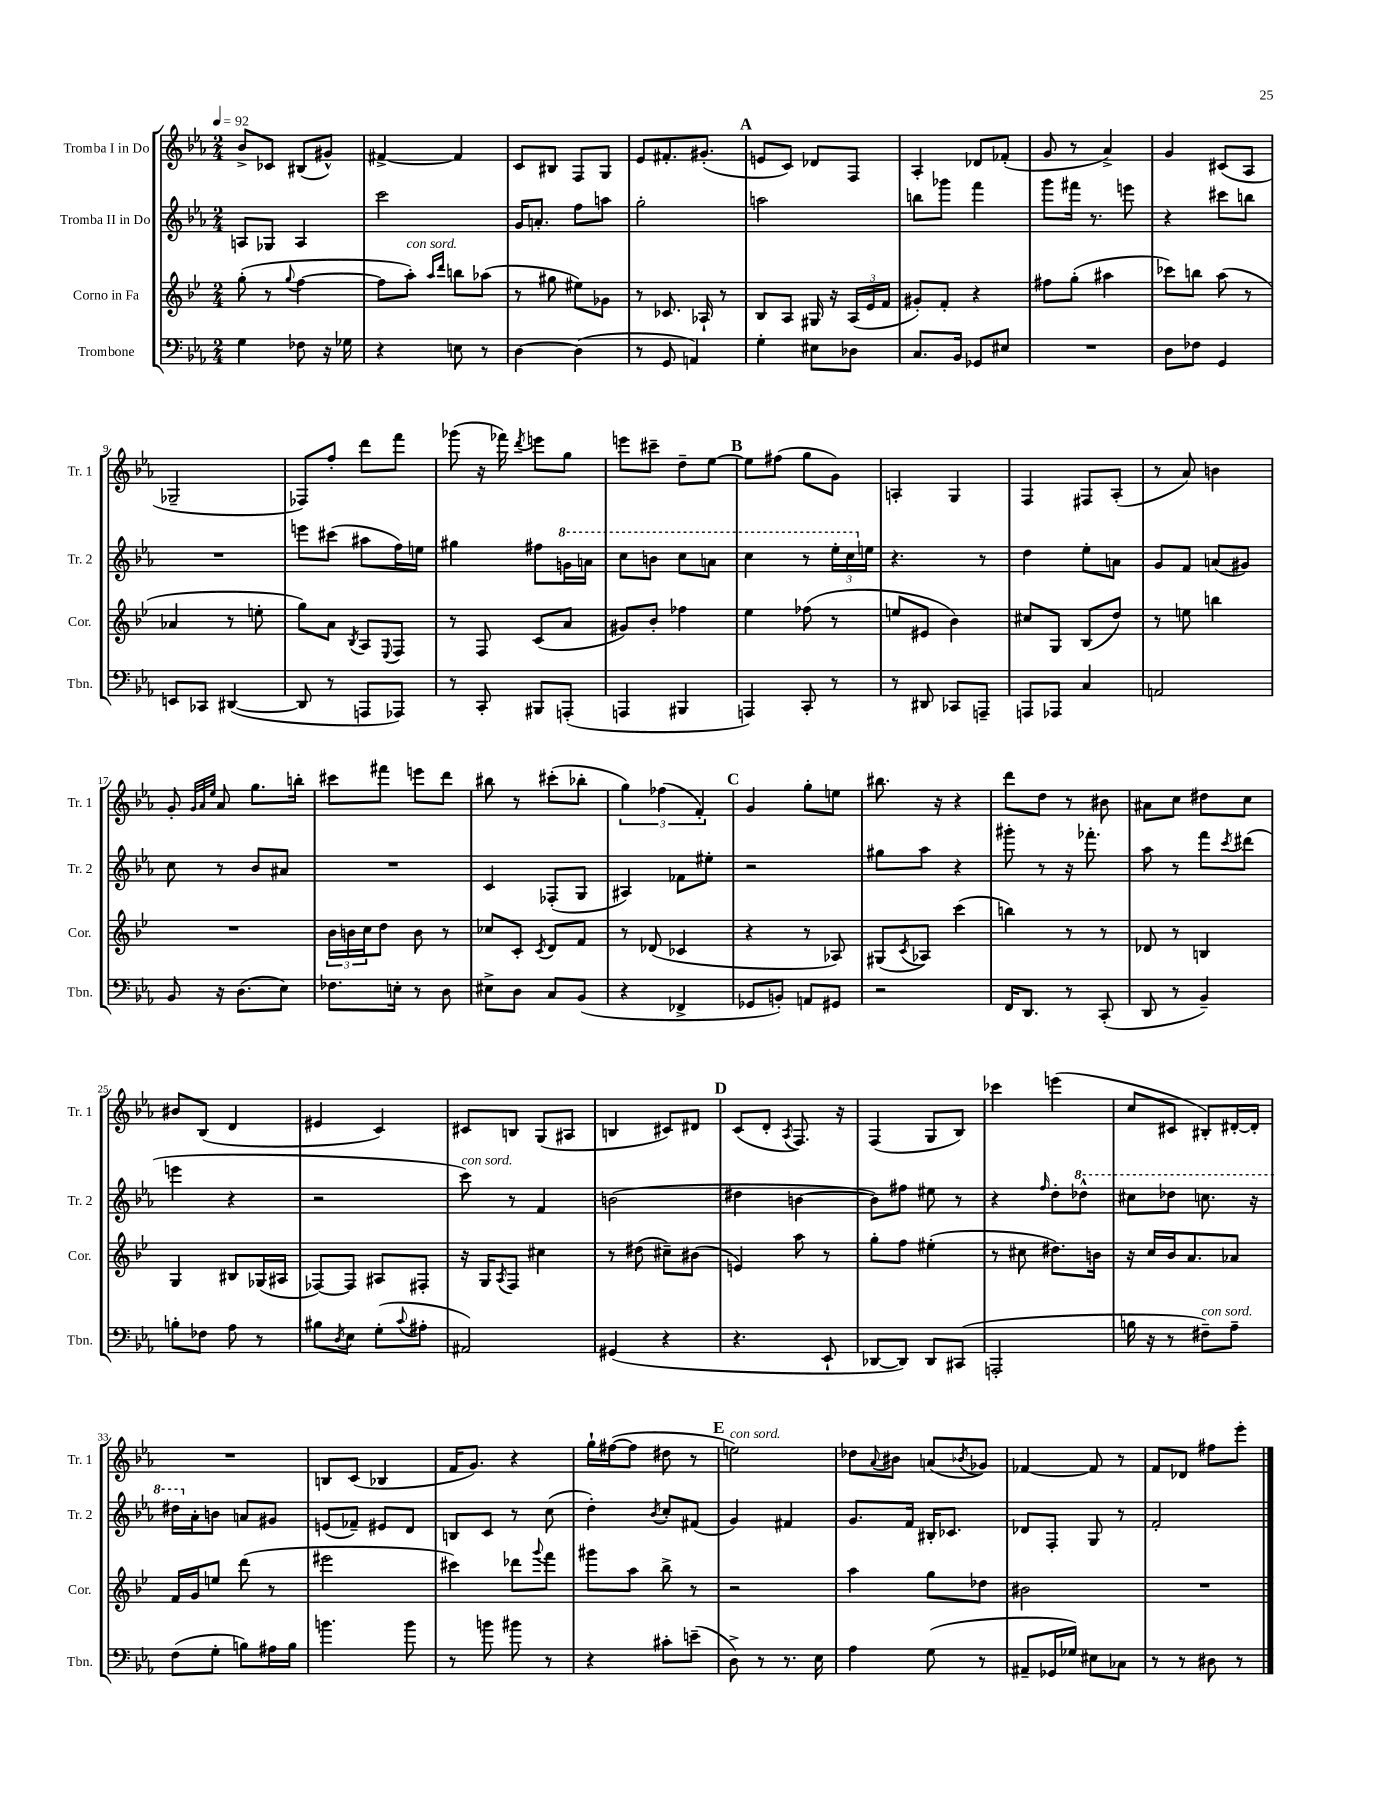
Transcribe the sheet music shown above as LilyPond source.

<<
\new StaffGroup <<
\new Staff = "s0" \with { instrumentName = "Tromba I in Do" shortInstrumentName = "Tr. 1" } {
    \clef treble \key ees \major \numericTimeSignature \time 2/4 \tempo 4 = 92
    bes'8-> ces'8 bis8( gis'8-^) |
    fis'4~-> fis'4 |
    c'8 bis8 f8 g8 |
    ees'8 fis'8.-. gis'8.-.( |
    \mark \markup { \bold "A" } e'8 c'8) des'8 f8 |
    aes4-. des'8 fes'8-.( |
    g'8 r8 aes'4->) |
    g'4 cis'8( aes8 |
    ges2-- |
    fes8) f''8-. d'''8 f'''8 |
    ges'''8( r16 fes'''16) \acciaccatura { d'''8 } e'''8 g''8 |
    e'''8 cis'''8-- d''8-- ees''8~ |
    \mark \markup { \bold "B" } ees''8 fis''8( g''8 g'8) |
    a4-. g4 |
    f4 fis8 aes8-.( |
    r8 aes'8) b'4 |
    g'8-. \grace { g'32 aes'32 ees''32 } aes'8 g''8. b''16-. |
    cis'''8 fis'''8 e'''8 d'''8 |
    bis''8 r8 cis'''8-.( bes''8-. |
    \tuplet 3/2 { g''4) fes''4( f'4-.) } |
    \mark \markup { \bold "C" } g'4 g''8-. e''8 |
    bis''8. r16 r4 |
    d'''8 d''8 r8 bis'8 |
    ais'8 c''8 dis''8 c''8 |
    bis'8 bes8( d'4 |
    eis'4 c'4) |
    cis'8 b8 g8( ais8 |
    b4 cis'8) dis'8 |
    \mark \markup { \bold "D" } c'8( d'8-. \acciaccatura { aes8 } f8.) r16 |
    f4( g8 bes8) |
    ces'''4 e'''4( |
    c''8 cis'8 bis8-.) dis'16~-. dis'16-. |
    R2 |
    b8 c'8( bes4 |
    f'16 g'8.) r4 |
    g''16-! fis''16~( fis''8 dis''8 r8 |
    \mark \markup { \bold "E" } e''2^\markup { \italic "con sord." }) |
    des''8 \appoggiatura { aes'8 } bis'8 a'8( \acciaccatura { bes'8 } ges'8) |
    fes'4~ fes'8 r8 |
    f'8 des'8 fis''8 ees'''8-. \bar "|." |
}
\new Staff = "s1" \with { instrumentName = "Tromba II in Do" shortInstrumentName = "Tr. 2" } {
    \clef treble \key ees \major \numericTimeSignature \time 2/4
    a8 ges8 a4 |
    c'''2 |
    g'16 a'8.-. f''8 a''8 |
    g''2-. |
    \mark \markup { \bold "A" } a''2 |
    b''8 ges'''8 f'''4 |
    g'''8 fis'''16 r8. e'''8 |
    r4 cis'''8 b''8 |
    R2 |
    e'''8 cis'''8( ais''8 f''16) e''16 |
    gis''4 fis''8 \ottava #1 g''16 a''16 |
    c'''8 b''8 c'''8 a''8 |
    \mark \markup { \bold "B" } c'''4 r8 \tuplet 3/2 { ees'''16-. c'''16 \ottava #0 e''16 } |
    r4. r8 |
    d''4 ees''8-. a'8 |
    g'8 f'8 a'8( gis'8) |
    c''8 r8 bes'8 ais'8 |
    R2 |
    c'4 fes8-.( g8 |
    ais4) fes'8 eis''8-. |
    \mark \markup { \bold "C" } r2 |
    gis''8 aes''8 r4 |
    gis'''8-. r8 r16 fes'''8.-. |
    aes''8 r8 f'''8 \acciaccatura { c'''8 } dis'''8( |
    e'''4 r4 |
    r2 |
    c'''8^\markup { \italic "con sord." }) r8 f'4 |
    b'2( |
    \mark \markup { \bold "D" } dis''4 b'4~ |
    b'8) fis''8 eis''8 r8 |
    r4 \grace { f''16 } d''8-. \ottava #1 des'''8-^ |
    cis'''8 des'''8 c'''8. r16 |
    dis'''16 \ottava #0 aes'16-. b'8 a'8 gis'8 |
    e'8( fes'8--) eis'8 d'8 |
    b8 c'8 r8 c''8( |
    d''4-.) \acciaccatura { bes'8 } c''8-. fis'8( |
    \mark \markup { \bold "E" } g'4) fis'4 |
    g'8. f'16 bis16-. ces'8. |
    des'8 f8-. g8 r8 |
    f'2-. \bar "|." |
}
\new Staff = "s2" \with { instrumentName = "Corno in Fa" shortInstrumentName = "Cor." } {
    \clef treble \key bes \major \numericTimeSignature \time 2/4
    g''8-.( r8 \appoggiatura { g''8 } f''4~ |
    f''8 a''8-.^\markup { \italic "con sord." }) \grace { a''16 d'''16 } b''8 aes''8( |
    r8 gis''8 eis''8) ges'8 |
    r8 ces'8. aes16-! r8 |
    \mark \markup { \bold "A" } bes8 a8 gis16 r16 \tuplet 3/2 { a16( ees'16 f'16 } |
    gis'8-.) f'8-. r4 |
    fis''8 g''8-.( ais''4 |
    ces'''8) b''8 a''8( r8 |
    aes'4 r8 e''8-. |
    g''8) a'8 \acciaccatura { bes8 } a8 \appoggiatura { ees8 } f8 |
    r8 f8 c'8( a'8 |
    gis'8) bes'8-. fes''4 |
    \mark \markup { \bold "B" } ees''4 fes''8( r8 |
    e''8 eis'8 bes'4) |
    cis''8 g8 bes8( d''8) |
    r8 e''8 b''4 |
    R2 |
    \tuplet 3/2 { bes'16 b'16 c''16 } d''8 b'8 r8 |
    ces''8 c'8-. \acciaccatura { c'8 } d'8 f'8 |
    r8 des'8( ces'4 |
    \mark \markup { \bold "C" } r4 r8 aes8) |
    gis8( \acciaccatura { c'8 } aes8) c'''4( |
    b''4) r8 r8 |
    des'8 r8 b4 |
    g4 bis8 ges16( ais16 |
    fes8~) fes8 ais8 fis8-. |
    r16 g16 \acciaccatura { a8 } f8 cis''4 |
    r8 dis''8( cis''8--) bis'8( |
    \mark \markup { \bold "D" } e'4) a''8 r8 |
    g''8-. f''8 eis''4-.( |
    r8 cis''8 dis''8.) b'16 |
    r16 c''16 bes'16 a'8. aes'8 |
    f'16 g'16 e''8 d'''8( r8 |
    eis'''2 |
    cis'''4) des'''8 \appoggiatura { g'''8 } f'''8 |
    gis'''8 a''8 bes''8-> r8 |
    \mark \markup { \bold "E" } r2 |
    a''4 g''8 des''8 |
    bis'2 |
    R2 \bar "|." |
}
\new Staff = "s3" \with { instrumentName = "Trombone" shortInstrumentName = "Tbn." } {
    \clef bass \key ees \major \numericTimeSignature \time 2/4
    g4 fes8 r16 ges16 |
    r4 e8 r8 |
    d4~ d4( |
    r8 g,8 a,4) |
    \mark \markup { \bold "A" } g4-. eis8 des8 |
    c8. bes,16 ges,8 eis8 |
    R2 |
    d8 fes8 g,4 |
    e,8 ces,8 dis,4~( |
    dis,8 r8 a,,8 aes,,8) |
    r8 c,8-. bis,,8 a,,8-.( |
    a,,4 bis,,4 |
    \mark \markup { \bold "B" } a,,4) c,8-. r8 |
    r8 dis,8 ces,8 a,,8-- |
    a,,8 aes,,8 c4 |
    a,2 |
    bes,8 r16 d8.( ees8) |
    fes8. e16-. r8 d8 |
    eis8-> d8 c8 bes,8( |
    r4 fes,4-> |
    \mark \markup { \bold "C" } ges,8 b,8-.) a,8 gis,8 |
    r2 |
    f,16 d,8. r8 c,8-.( |
    d,8 r8 bes,4--) |
    b8-. fes8 aes8 r8 |
    bis8 \acciaccatura { d8 } ees8 g8-.( \appoggiatura { c'8 } ais8-. |
    ais,2) |
    gis,4( r4 |
    \mark \markup { \bold "D" } r4. ees,8-! |
    des,8~ des,8) des,8 cis,8( |
    a,,2-. |
    b16 r16 r8 fis8--^\markup { \italic "con sord." }) aes8-- |
    f8( g8-. b8) ais16 b16 |
    b'4. b'8 |
    r8 b'8 bis'8 r8 |
    r4 cis'8-. e'8--( |
    \mark \markup { \bold "E" } d8->) r8 r8. ees16 |
    aes4 g8( r8 |
    ais,8-- ges,16 ges16) eis8 ces8 |
    r8 r8 dis8 r8 \bar "|." |
}
>>
>>
